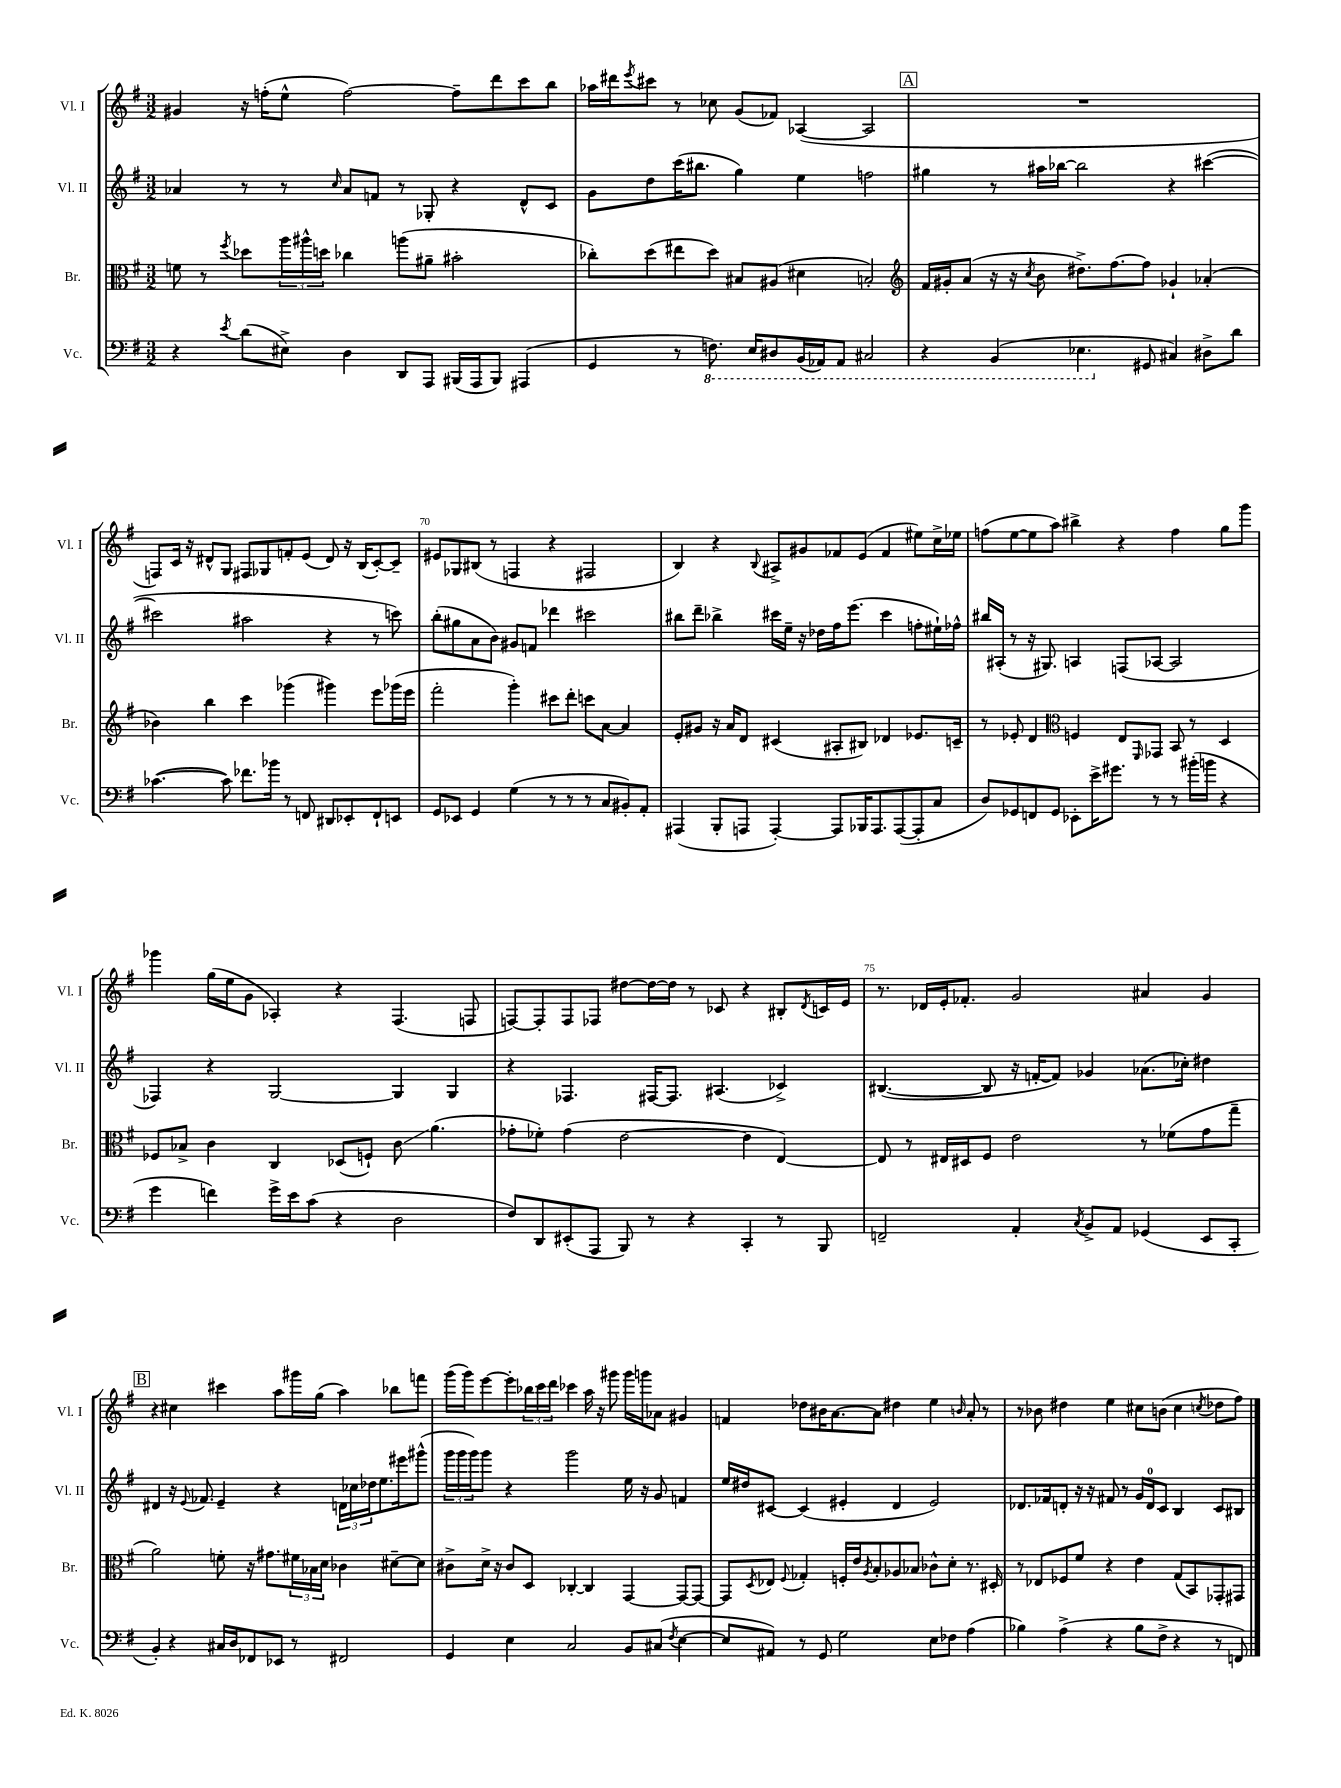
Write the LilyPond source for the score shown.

<<
\new StaffGroup <<
\new Staff = "s0" \with { instrumentName = "Vl. I" shortInstrumentName = "Vl. I" } {
    \clef treble \key g \major \numericTimeSignature \time 3/2
    gis'4 r16 f''16-.( e''8-^ f''2~) f''8-- d'''8 c'''8 b''8 |
    aes''16 dis'''16 \acciaccatura { e'''8 } cis'''8 r8 ces''8 g'8( fes'8) aes4~( aes2 |
    \mark \markup { \box "A" } R1. |
    f8) c'16 r16 dis'8-^ g8 fis8 ges8 f'8-. e'8( dis'8) r16 b16( c'8~-.) c'8-- |
    eis'8 ges8 bis8( r8 f4 r4 fis2 |
    b4) r4 \appoggiatura { b8 } ais8-> gis'8 fes'8 e'8( fes'4 eis''8) c''16-> ees''16 |
    f''8( e''8~ e''8 a''8) bis''4-> r4 f''4 g''8 g'''8 |
    ges'''4 g''16( e''16 g'8 aes4-.) r4 fis4.( f8 |
    f8~) f8-. f8 fes8 dis''8~ dis''16~ dis''16 r8 ces'8 r4 bis8-. \acciaccatura { d'8 } c'16 e'16 |
    r8. des'16 e'16-. fes'8.-. g'2 ais'4 g'4 |
    \mark \markup { \box "B" } r4 cis''4 cis'''4 a''8 gis'''16 g''16( a''4) bes''8 f'''8 |
    g'''16( g'''16) e'''8~ e'''8-. \tuplet 3/2 { bes''16 c'''16 d'''16 } ces'''4 a''16 r16 gis'''8 gis'''16 g'''16 aes'8 gis'4 |
    f'4 des''8 bis'16 a'8.~ a'8 dis''4 e''4 \grace { b'16 } a'8-. r8 |
    r8 bes'8 dis''4 e''4 cis''8 b'8( cis''4 \acciaccatura { c''8 } des''8 fis''8) \bar "|." |
}
\new Staff = "s1" \with { instrumentName = "Vl. II" shortInstrumentName = "Vl. II" } {
    \clef treble \key g \major \numericTimeSignature \time 3/2
    aes'4 r8 r8 \grace { c''16 } aes'8 f'8 r8 ges8-. r4 d'8-^ c'8 |
    g'8 d''8 c'''16( bis''8. g''4) e''4 f''2 |
    \mark \markup { \box "A" } gis''4 r8 ais''16 bes''16~ bes''2 r4 cis'''4~( |
    cis'''2 ais''2 r4 r8 c'''8) |
    b''8-.( gis''8 a'8 b'8) gis'8 f'8 des'''4 cis'''2 |
    bis''8 d'''8-- bes''4-> cis'''16 e''16-- r16 des''16 fis''16 e'''8.( cis'''4 f''8-. eis''16-!) fes''16-^ |
    bis''16 ais16-.( r8 r16 gis8.) a4 f8( aes8~ aes2 |
    fes4) r4 g2~ g4 g4 |
    r4 fes4. fis16~ fis8. ais4.( ces'4->) |
    bis4.~( bis8 r16 f'16~-. f'8) ges'4 aes'8.( ces''16-.) dis''4 |
    \mark \markup { \box "B" } dis'4 r16 \appoggiatura { e'8 } fes'8. e'4-- r4 \tuplet 3/2 { d'16 ces''16 des''16 } e''8. eis'''16 gis'''8-^( |
    \tuplet 3/2 { g'''16 g'''16 g'''16) } g'''8 r4 g'''2 e''16 r16 g'8 f'4 |
    e''16 dis''16 cis'8~ cis'4( eis'4-. d'4 eis'2) |
    des'8. fes'16 d'8-. r16 r16 fis'8 r8 g'16 d'16-0 c'8 b4 c'8 bis8 \bar "|." |
}
\new Staff = "s2" \with { instrumentName = "Br." shortInstrumentName = "Br." } {
    \clef alto \key g \major \numericTimeSignature \time 3/2
    f'8 r8 \acciaccatura { fis''8 } des''8 \tuplet 3/2 { a''16 ais''16-^ d''16 } ces''4 a''8( ais'8-- bis'2-. |
    ces''8-.) d''8( eis''8 d''8) bis8 ais8( dis'4 b2-.) |
    \mark \markup { \box "A" } \clef treble fis'16 gis'16-. a'8( r16 r16 \acciaccatura { c''8 } b'8 dis''8.->) fis''8.~ fis''8 ges'4-! aes'4-.( |
    bes'4) b''4 c'''4 ges'''4( gis'''4) e'''8 ges'''16( e'''16 |
    fis'''2-. g'''4-.) cis'''8 d'''8-. c'''8 a'8~ a'4 |
    e'8-. gis'8 r16 a'16 d'8 cis'4( ais8-. bis8) des'4 ees'8. c'16-- |
    r8 ees'8-. d'4 \clef alto f4 e8 \grace { fis,16 } ges,8 b,8 r8 d4 |
    fes8 bes8-> c'4 c4 des8( f8-!) c'8\glissando a'4.( |
    ges'8-. fes'8-.) ges'4( e'2~ e'4 e4~) |
    e8 r8 eis16 dis16 fis8 e'2 r8 fes'8( g'8 g''8-- |
    \mark \markup { \box "B" } a'2) f'8-. r16 gis'8. \tuplet 3/2 { fis'16 bes16 d'16 } ces'4 dis'8~-- dis'8 |
    cis'8-> d'16-> r16 cis'8 d8 ces4~-. ces4 g,4~ g,8~ g,8~ |
    g,8 \acciaccatura { d8 } ees8 \appoggiatura { fis8 } ges4-. f16-. e'16 \acciaccatura { a8 } b8-. aes8 bes8 ces'8-^ d'8-. r8. dis16-. |
    r8 ees8 fes8 fis'8 r4 e'4 g8( b,8) ges,8-. gis,8 \bar "|." |
}
\new Staff = "s3" \with { instrumentName = "Vc." shortInstrumentName = "Vc." } {
    \clef bass \key g \major \numericTimeSignature \time 3/2
    r4 \acciaccatura { e'8 } d'8( eis8->) d4 d,8 a,,8 bis,,16( a,,16 bis,,8) ais,,4( |
    g,4 r8 \ottava #-1 f,8.) e,16 dis,8 b,,16( aes,,16) aes,,8 cis,2 |
    \mark \markup { \box "A" } r4 b,,4( ees,4. \ottava #0 gis,8 cis4) dis8-> d'8 |
    ces'4.~( ces'8) fes'8. bes'16 r8 f,8 dis,8 ees,8-. f,8-! e,8 |
    g,8 ees,8 g,4 g4( r8 r8 r8 c8 bis,8-.) a,8-. |
    ais,,4( b,,8-. a,,8 a,,4~-.) a,,8 bes,,16 a,,8. a,,8~( a,,8-. c8 |
    d8) ges,8 f,8 ges,8 ees,8-. e'16-> gis'8. r8 r8 bis'16-.( b'16 r4 |
    g'4 f'4) g'16-> e'16 c'8( r4 d2 |
    fis8) d,8 eis,8-.( a,,8 b,,8) r8 r4 c,4-. r8 b,,8 |
    f,2-- a,4-. \acciaccatura { c8 } b,8-> a,8 ges,4( e,8 c,8-. |
    \mark \markup { \box "B" } b,4-.) r4 cis16 d16 fes,8 ees,8 r8 fis,2 |
    g,4 e4 c2 b,8 cis8( \acciaccatura { fis8 } e4~ |
    e8 ais,8) r8 g,8 g2 e8 fes8 a4( |
    bes4) a4->( r4 bes8 fis8-> r4 r8 f,8) \bar "|." |
}
>>
>>
\layout { \context { \Score currentBarNumber = #66 \override BarNumber.break-visibility = ##(#f #t #t) barNumberVisibility = #(every-nth-bar-number-visible 5) } }
